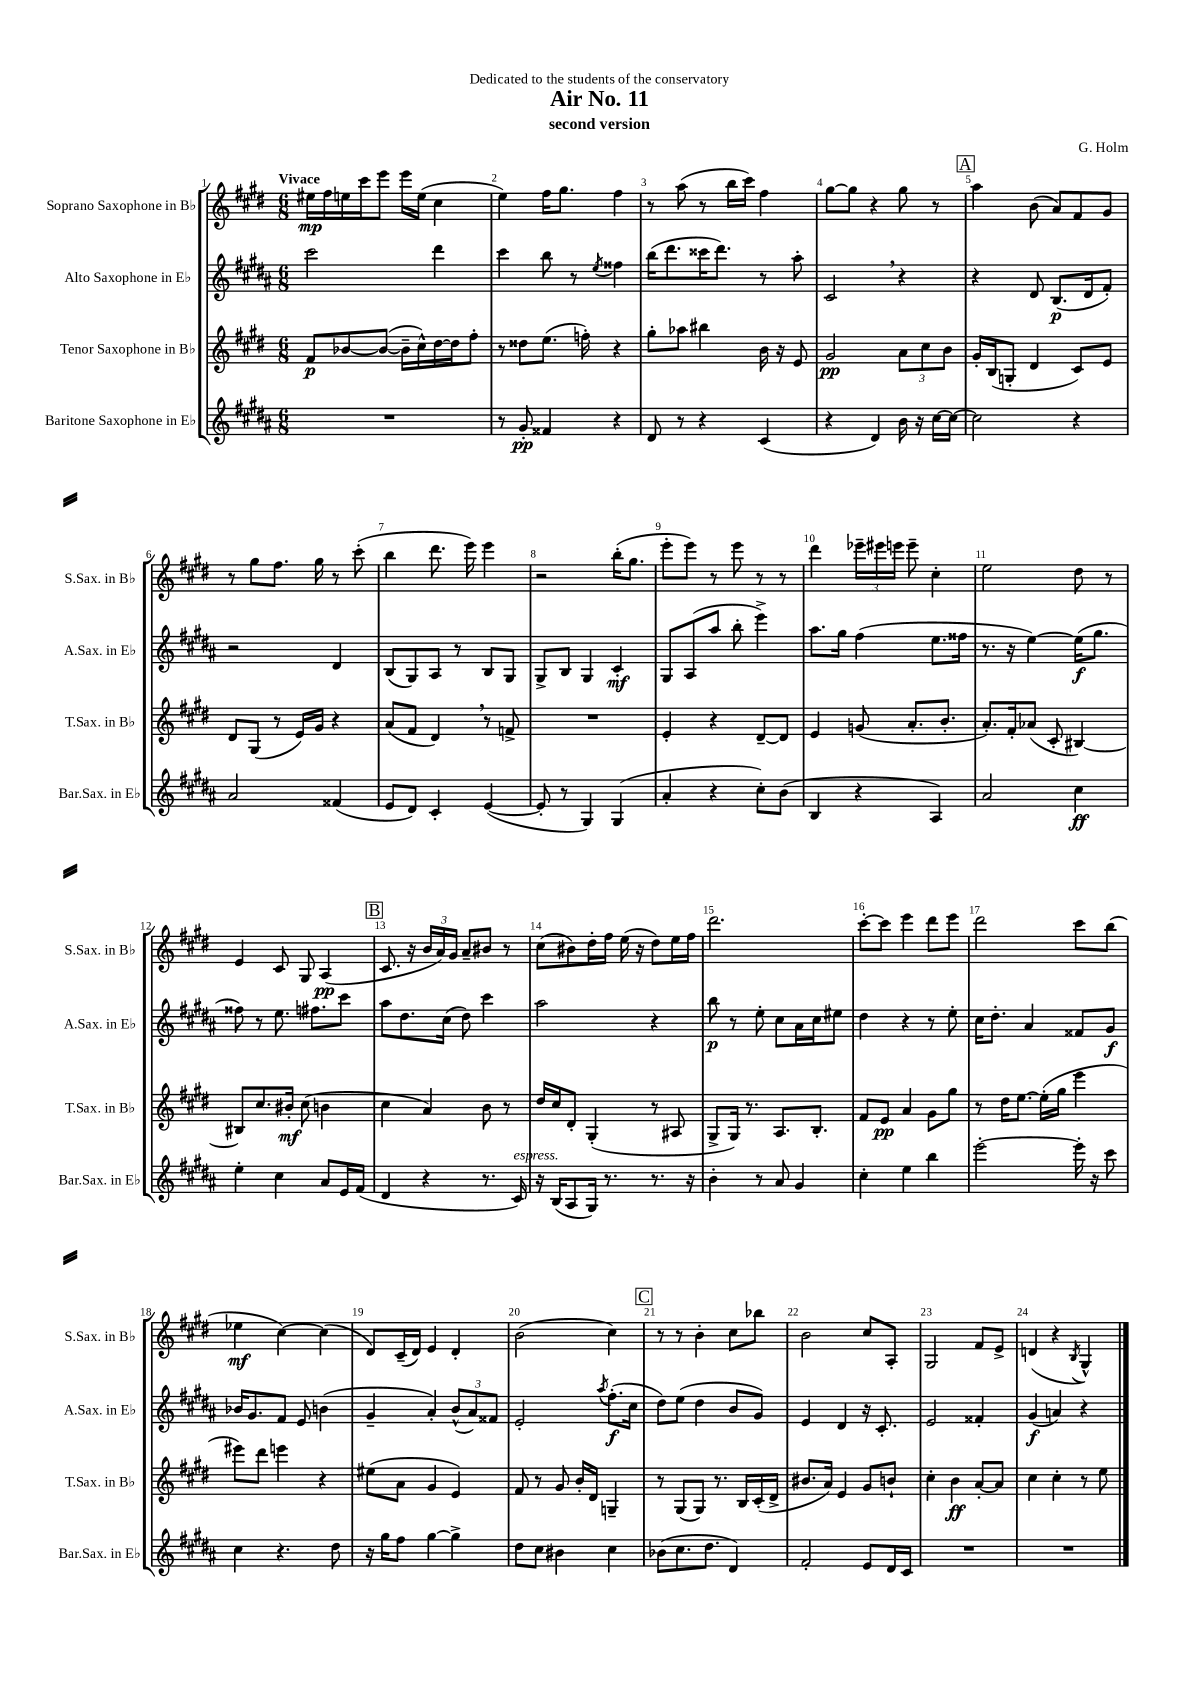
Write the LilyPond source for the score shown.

\header { title = "Air No. 11" composer = "G. Holm" subtitle = "second version" dedication = "Dedicated to the students of the conservatory" }
<<
\new StaffGroup <<
\new Staff = "s0" \with { instrumentName = "Soprano Saxophone in Bb" shortInstrumentName = "S.Sax. in Bb" } {
    \clef treble \key e \major \numericTimeSignature \time 6/8 \tempo "Vivace"
    eis''16\mp fis''16 e''16 cis'''16 e'''8 e'''16 e''16( cis''4 |
    e''4) fis''16 gis''8. fis''4 |
    r8 a''8( r8 b''16 cis'''16) fis''4 |
    gis''8~ gis''8 r4 gis''8 r8 |
    \mark \markup { \box "A" } a''4 b'8( a'8) fis'8 gis'8 |
    r8 gis''8 fis''8. gis''16 r8 cis'''8-.( |
    b''4 dis'''8. e'''16) e'''4 |
    r2 b''16-.( gis''8. |
    e'''8-. e'''8) r8 e'''8 r8 r8 |
    dis'''4 \tuplet 3/2 { ees'''16-- eis'''16 e'''16 } e'''8-- cis''4-. |
    e''2 dis''8 r8 |
    e'4 cis'8 gis8 a4\pp( |
    \mark \markup { \box "B" } cis'8. r16 \tuplet 3/2 { b'16 a'16) gis'16 } a'8-- bis'8 r8 |
    cis''8( bis'8) dis''16-. fis''16 e''16( r16 dis''8) e''16 fis''16 |
    dis'''2. |
    cis'''8~-. cis'''8 e'''4 dis'''8 e'''8 |
    dis'''2 cis'''8 b''8( |
    ees''4\mf cis''4~) cis''4( |
    dis'8) cis'16--( dis'16) e'4 dis'4-. |
    b'2( cis''4) |
    \mark \markup { \box "C" } r8 r8 b'4-. cis''8 bes''8 |
    b'2 cis''8 a8-. |
    gis2 fis'8 e'8-> |
    d'4( r4 \acciaccatura { b8 } gis4-^) \bar "|." |
}
\new Staff = "s1" \with { instrumentName = "Alto Saxophone in Eb" shortInstrumentName = "A.Sax. in Eb" } {
    \clef treble \key b \major \numericTimeSignature \time 6/8
    cis'''2 dis'''4 |
    cis'''4 b''8 r8 \acciaccatura { e''8 } fisis''4 |
    b''16( dis'''8. cisis'''16 dis'''8.) r8 ais''8-. |
    cis'2 \breathe r4 |
    \mark \markup { \box "A" } r4 dis'8 b8.\p( dis'16 fis'8-.) |
    r2 dis'4 |
    b8( gis8) ais8 r8 b8 gis8 |
    gis8-> b8 gis4 cis'4-.\mf |
    gis8 ais8( ais''8 b''8-. e'''4->) |
    ais''8. gis''16 fis''4( e''8. fisis''16 |
    r8. r16 e''4~) e''16\f( gis''8. |
    fisis''8) r8 e''8. fis''8. cis'''8 |
    \mark \markup { \box "B" } ais''8 dis''8. cis''16( dis''8) cis'''4 |
    ais''2 r4 |
    b''8\p r8 e''8-. cis''8 ais'16 cis''16 eis''8 |
    dis''4 r4 r8 e''8-. |
    cis''16 dis''8.-. ais'4 fisis'8 gis'8\f |
    bes'16 gis'8. fis'8 e'8 b'4( |
    gis'4-- ais'4-.) \tuplet 3/2 { b'8-^( ais'8) fisis'8 } |
    e'2-. \acciaccatura { ais''8 } fis''8.-.\f( cis''16 |
    \mark \markup { \box "C" } dis''8) e''8( dis''4 b'8 gis'8) |
    e'4 dis'4 r16 cis'8.-. |
    e'2 fisis'4-. |
    gis'4\f( a'4) r4 \bar "|." |
}
\new Staff = "s2" \with { instrumentName = "Tenor Saxophone in Bb" shortInstrumentName = "T.Sax. in Bb" } {
    \clef treble \key e \major \numericTimeSignature \time 6/8
    fis'8\p bes'8~ bes'8~( bes'16-- cis''16-^) dis''16~ dis''16 fis''8-. |
    r8 disis''8 e''8.( f''16-.) r4 |
    gis''8-. aes''8 bis''4 b'16 r16 e'8 |
    gis'2\pp \tuplet 3/2 { a'8 cis''8 b'8 } |
    \mark \markup { \box "A" } gis'16-. b16( g8-. dis'4 cis'8) e'8 |
    dis'8 gis8( r8 e'16) gis'16 r4 |
    a'8( fis'8 dis'4) \breathe r8 f'8-> |
    R2. |
    e'4-. r4 dis'8~-- dis'8 |
    e'4 g'8( a'8.-. b'8.-. |
    a'8.-.) fis'16-. aes'8( cis'8-. bis4~) |
    bis8 cis''8. bis'16-.\mf cis''8( b'4 |
    \mark \markup { \box "B" } cis''4 a'4) b'8 r8 |
    dis''16 cis''16 dis'8-. gis4-.( r8 ais8 |
    gis8-> gis16) r8. a8. b8.-. |
    fis'8 e'8\pp a'4 gis'8 gis''8 |
    r8 dis''16 e''8.~ e''16-.( gis''16 e'''4 |
    eis'''8) dis'''8 e'''4 r4 |
    eis''8( a'8 gis'4 e'4) |
    fis'8 r8 gis'8 b'16-. dis'16 g4-- |
    \mark \markup { \box "C" } r8 gis8( gis8) r8. b16 cis'16-.( dis'16-> |
    bis'8. a'16) e'4 gis'8 b'8-! |
    cis''4-. b'4\ff a'8~-. a'8 |
    cis''4 cis''4-. r8 e''8 \bar "|." |
}
\new Staff = "s3" \with { instrumentName = "Baritone Saxophone in Eb" shortInstrumentName = "Bar.Sax. in Eb" } {
    \clef treble \key b \major \numericTimeSignature \time 6/8
    R2. |
    r8 gis'8-.\pp fisis'4 r4 |
    dis'8 r8 r4 cis'4( |
    r4 dis'4) b'16 r16 cis''16~ cis''16~ |
    \mark \markup { \box "A" } cis''2 r4 |
    ais'2 fisis'4( |
    e'8 dis'8) cis'4-. e'4~( |
    e'8-. r8 gis4) gis4( |
    ais'4-. r4 cis''8-.) b'8( |
    b4 r4 ais4) |
    ais'2 cis''4\ff |
    e''4-. cis''4 ais'8 e'16 fis'16( |
    \mark \markup { \box "B" } dis'4 r4 r8. cis'16^\markup { \italic "espress." }) |
    r16 b16( ais8 gis16) r8. r8. r16 |
    b'4-. r8 ais'8 gis'4 |
    cis''4-. e''4 b''4 |
    e'''2~-. e'''16-. r16 cis'''8 |
    cis''4 r4. dis''8 |
    r16 gis''16 fis''8 gis''4~ gis''4-> |
    dis''8 cis''8 bis'4 cis''4 |
    \mark \markup { \box "C" } bes'8( cis''8. dis''8. dis'4) |
    fis'2-. e'8 dis'16 cis'16 |
    R2. |
    R2. \bar "|." |
}
>>
>>
\layout { \context { \Score \override BarNumber.break-visibility = ##(#f #t #t) barNumberVisibility = #all-bar-numbers-visible } }
